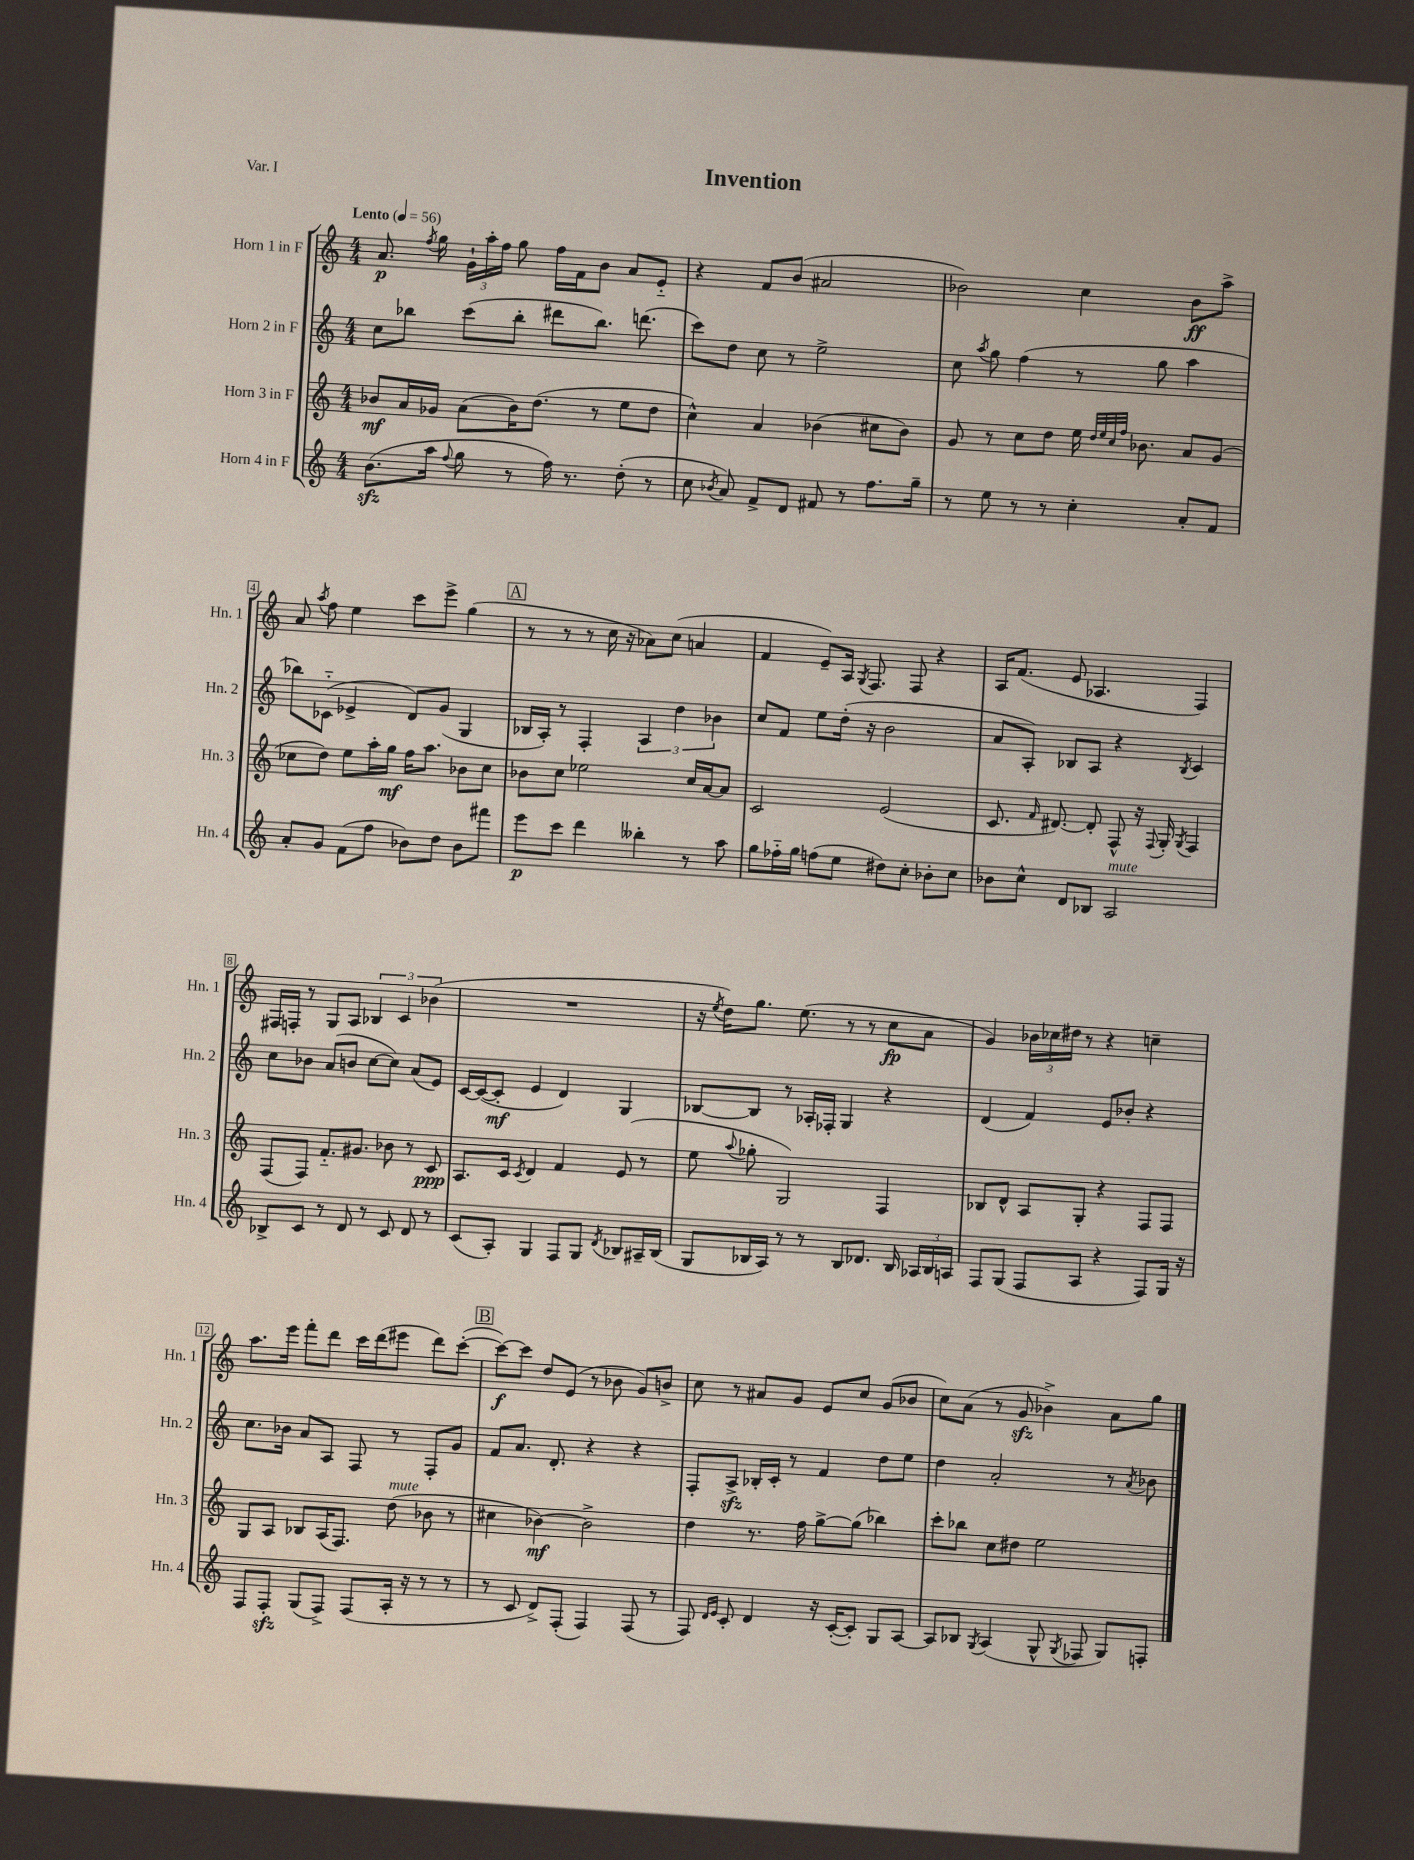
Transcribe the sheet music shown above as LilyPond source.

\header { title = "Invention" piece = "Var. I" }
<<
\new StaffGroup <<
\new Staff = "s0" \with { instrumentName = "Horn 1 in F" shortInstrumentName = "Hn. 1" } {
    \clef treble \key c \major \numericTimeSignature \time 4/4 \tempo "Lento" 4 = 56
    \autoBeamOff a'8.\p \acciaccatura { f''8 } g''16 \tuplet 3/2 { g'16[-! a''16-. f''16] } g''8 f''16[ f'16 b'8] a'8[ e'8]-_ |
    r4 f'8[ b'8]( ais'2 |
    bes'2) c''4 bes'8[\ff a''8]-> |
    a'8 \acciaccatura { a''8 } f''8 e''4 c'''8[ e'''8]-> g''4( |
    \mark \markup { \box "A" } r8 r8 r8 c''16 r16 aes'8[) c''8]( a'4 |
    f'4 e'8[--) a16] \acciaccatura { g8 } f8. f8 r4 |
    a16[ f'8.]( e'8 aes4. f4) |
    fis16[ f16]-. r8 g8[ a8] \tuplet 3/2 { bes4 c'4 bes'4( } |
    R1 |
    r16 \acciaccatura { e''8 } d''16[) g''8.] e''8.( r8 r8 c''8[\fp a'8] |
    g'4) \tuplet 3/2 { bes'16[ ces''16 dis''16] } r8 r4 c''4-- |
    a''8.[ e'''16] f'''8[-. d'''8] c'''16[ d'''16( eis'''8] d'''8[) c'''8]~-.( |
    \mark \markup { \box "B" } c'''8[~\f) c'''8] d''8[ e'8]( r8 bes'8 g'8[) b'8]-> |
    c''8 r8 ais'8[ g'8] e'8[ c''8] g'8[( bes'8] |
    c''8[) a'8]( r8 g'8\sfz bes'4->) a'8[ g''8] \bar "|." |
}
\new Staff = "s1" \with { instrumentName = "Horn 2 in F" shortInstrumentName = "Hn. 2" } {
    \clef treble \key c \major \numericTimeSignature \time 4/4
    \autoBeamOff c''8[ bes''8] c'''8[( bes''8]-. dis'''8[ bes''8.]) d'''8.( |
    c'''8[) d''8] c''8 r8 e''2-> |
    c''8 \acciaccatura { a''8 } g''8 f''4( r8 g''8 a''4 |
    bes''8[) ces'8]-_( ees'4-> d'8[) g'8]( g4 |
    \mark \markup { \box "A" } bes16[ a16]-.) r8 f4-. \tuplet 3/2 { a4 d''4 bes'4 } |
    c''8[ f'8] e''8[ d''16]-.( r16 b'2 |
    a'8[ a8]-.) bes8[ a8] r4 \acciaccatura { bes8 } c'4 |
    c''8[ bes'8] a'8[( b'8] c''8[~ c''8]) a'8[( e'8]) |
    c'16[~ c'16~( c'8]-.\mf e'4 d'4) g4 |
    bes8[~ bes8] r8 aes16[-. fes16]-. g4 r4 |
    d'4( f'4) e'8[ bes'8]-. r4 |
    c''8.[ bes'16] a'8[ a8] f8 r8 f8[-. g'8] |
    \mark \markup { \box "B" } f'8[ a'8.] d'8.-. r4 r4 |
    f8[-. a8]->\sfz bes16[-. c'16]-. r8 f'4 d''8[ e''8] |
    d''4 a'2-. r8 \acciaccatura { a'8 } bes'8 \bar "|." |
}
\new Staff = "s2" \with { instrumentName = "Horn 3 in F" shortInstrumentName = "Hn. 3" } {
    \clef treble \key c \major \numericTimeSignature \time 4/4
    \autoBeamOff bes'8[\mf a'16 ges'16] a'8[( bes'16) d''8.]( r8 e''8[ d''8] |
    c''4-^) a'4 bes'4( cis''8[ bes'8]) |
    g'8 r8 c''8[ d''8] e''16 \grace { d''32[ e''32 c''32 f''32] } bes'8. a'8[ g'8]( |
    ces''8[ d''8]) e''8[ a''16-. g''16]\mf f''16[ a''8.] bes'8[ ces''8] |
    \mark \markup { \box "A" } bes'8[ c''8] ees''2 c''16[ a'16~ a'8] |
    c'2 e'2( |
    c'8. \grace { f'16 } dis'8.~) dis'8-. f8-^ r16 \appoggiatura { f8 } g16-. \acciaccatura { g8 } f4 |
    f8[( f8]) f'8.[-_ gis'8.] bes'8 r8 c'8\ppp |
    a8.[ c'16] \acciaccatura { c'8 } d'4 f'4 e'8( r8 |
    e''8 \appoggiatura { a''8 } ges''8-. g2) f4 |
    bes8[ d'8]-^ a8[ g8]-. r4 f8[ f8] |
    g8[ a8] bes8[ a16( f8.]) d''8^\markup { \italic "mute" }( bes'8 r8 |
    \mark \markup { \box "B" } cis''4 bes'4~\mf) bes'2-> |
    d''4 r8. f''16 g''8[~-> g''8]( bes''4) |
    c'''8[-. bes''8] c''8[ dis''8] e''2 \bar "|." |
}
\new Staff = "s3" \with { instrumentName = "Horn 4 in F" shortInstrumentName = "Hn. 4" } {
    \clef treble \key c \major \numericTimeSignature \time 4/4
    \autoBeamOff b'8.[\sfz( a''16] \appoggiatura { f''8 } g''8 r8 f''16) r8. d''8-.( r8 |
    c''8 \acciaccatura { bes'8 } a'8) f'8[-> d'8] fis'8 r8 f''8.[ g''16]-- |
    r8 e''8 r8 r8 c''4-. a'8[-. f'8] |
    a'8[-. g'8] f'8[( f''8] bes'8[) d''8] bes'8[ fis'''8] |
    \mark \markup { \box "A" } e'''8[\p c'''8] d'''4 beses''4-. r8 a''8 |
    g''8[ fes''16-_ g''16] f''8[( e''8] dis''8[) c''8]-. bes'8[-. c''8] |
    bes'8[ c''8]-^ d'8[ bes8] a2^\markup { \italic "mute" } |
    bes8[-> c'8] r8 d'8 r8 c'8 d'8 r8 |
    c'8[( a8]-.) g4 f8[ g8] \acciaccatura { d'8 } bes8[ ais16-- bes16]( |
    g8[ bes16 a16]) r8 r8 bes8[ des'8.] bes16 \tuplet 3/2 { aes16[ bes16 a16] } |
    f8[ g8]( f8[ a8] r4 f8[) g16] r16 |
    f8[ f8]-.\sfz g8[( f8]->) f8[( a16]-. r16 r8 r8 |
    \mark \markup { \box "B" } r8 c'8 d'8[->) f8]-.( f4) f8( r8 |
    f8) \grace { d'16[ e'16] } c'8-. d'4 r16 c'16[~-.( c'8]-.) g8[ a8]~ |
    a8[ bes8] \acciaccatura { g8 } a4( g8-^ \acciaccatura { g8 } fes8 g8[) f8]-. \bar "|." |
}
>>
>>
\layout { \context { \Score \override BarNumber.stencil = #(make-stencil-boxer 0.1 0.3 ly:text-interface::print) } }
